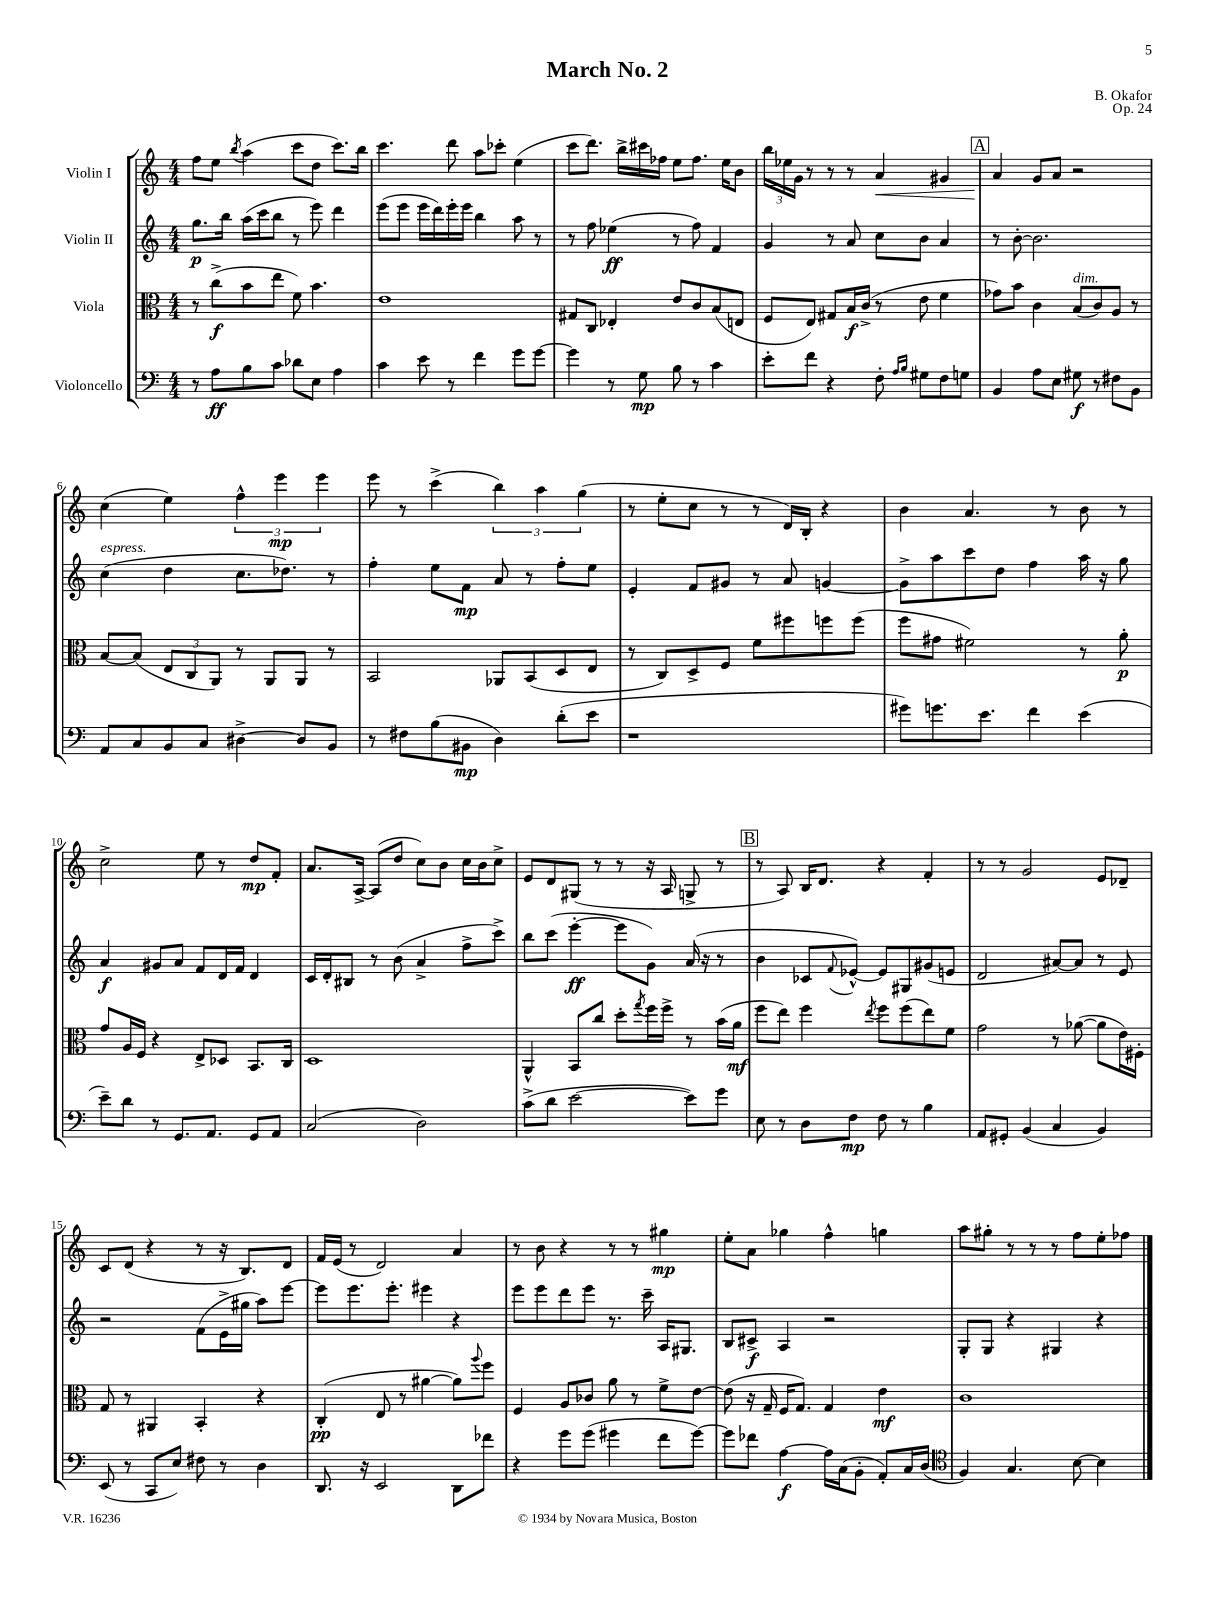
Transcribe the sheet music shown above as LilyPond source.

\header { title = "March No. 2" composer = "B. Okafor" opus = "Op. 24" }
<<
\new StaffGroup <<
\new Staff = "s0" \with { instrumentName = "Violin I" } {
    \clef treble \key c \major \numericTimeSignature \time 4/4
    f''8 e''8 \acciaccatura { b''8 } a''4( c'''8 d''8 c'''8.) b''16 |
    c'''4. d'''8 a''8 ces'''8-. e''4( |
    c'''8 d'''8.) b''16-> cis'''16 fes''16 e''8 fes''8. e''16 b'8 |
    \tuplet 3/2 { b''16 ees''16 g'16 } r8 r8 r8 a'4\< gis'4 |
    \mark \markup { \box "A" } a'4\! g'8 a'8 r2 |
    c''4( e''4) \tuplet 3/2 { f''4-^ e'''4\mp e'''4 } |
    e'''8 r8 c'''4->( \tuplet 3/2 { b''4) a''4 g''4( } |
    r8 e''8-. c''8 r8 r8 d'16) b16-. r4 |
    b'4 a'4. r8 b'8 r8 |
    c''2-> e''8 r8 d''8\mp f'8-. |
    a'8. a16~-> a8( d''8 c''8) b'8 c''16 b'16 c''8-> |
    e'8 d'8 gis8( r8 r8 r16 a16 g8-> r8 |
    \mark \markup { \box "B" } r8 a8) b16 d'8. r4 f'4-. |
    r8 r8 g'2 e'8 des'8-- |
    c'8 d'8( r4 r8 r16 b8.) d'8 |
    f'16 e'16( r8 d'2) a'4 |
    r8 b'8 r4 r8 r8 gis''4\mp |
    e''8-. a'8 ges''4 f''4-^ g''4 |
    a''8 gis''8-. r8 r8 r8 f''8 e''8-. fes''8 \bar "|." |
}
\new Staff = "s1" \with { instrumentName = "Violin II" } {
    \clef treble \key c \major \numericTimeSignature \time 4/4
    g''8.\p b''16 a''16( c'''16 b''8 r8 e'''8) d'''4 |
    e'''8( e'''8 e'''16 d'''16) e'''16-. e'''16 b''4 a''8 r8 |
    r8 f''8 ees''4\ff( r8 f''8) f'4 |
    g'4 r8 a'8 c''8 b'8 a'4 |
    \mark \markup { \box "A" } r8 b'8~-. b'2. |
    c''4^\markup { \italic "espress." }( d''4 c''8. des''8.) r8 |
    f''4-. e''8 f'8\mp a'8 r8 f''8-. e''8 |
    e'4-. f'8 gis'8 r8 a'8 g'4~ |
    g'8-> a''8 c'''8 d''8 f''4 a''16 r16 g''8 |
    a'4\f gis'8 a'8 f'8 d'16 f'16 d'4 |
    c'16 d'16-. bis8 r8 b'8( a'4-> f''8-> c'''8->) |
    b''8 c'''8( e'''4~-.\ff e'''8 g'8) a'16( r16 r8 |
    \mark \markup { \box "B" } b'4 ces'8 \appoggiatura { f'8 } ees'8~-^) ees'8 gis8 gis'8( e'8 |
    d'2 ais'8~) ais'8 r8 e'8 |
    r2 f'8( e'16-> gis''16 a''8) e'''8~ |
    e'''8 e'''8. e'''8.-. eis'''4 r4 |
    e'''8 e'''8 d'''8 e'''8 r8. c'''16-- a16 gis8. |
    b8 cis'8->\f a4 r2 |
    g8-. g8 r4 gis4 r4 \bar "|." |
}
\new Staff = "s2" \with { instrumentName = "Viola" } {
    \clef alto \key c \major \numericTimeSignature \time 4/4
    r8 c''8->\f( b'8 e''8 f'8) b'4. |
    e'1 |
    gis8 c8 ees4-. e'8 c'8 b8( e8 |
    f8 e8) gis8 b16\f c'16->( r8 e'8 f'4 |
    \mark \markup { \box "A" } ges'8) b'8 c'4 b8^\markup { \italic "dim." }( c'8) a8 r8 |
    b8~ b8( \tuplet 3/2 { e8 c8 a,8) } r8 a,8 a,8 r8 |
    b,2 aes,8 b,8( d8 e8 |
    r8 c8) d8-> f8 f'8 fis''8 f''8 f''8( |
    f''8 gis'8 fis'2) r8 a'8-.\p |
    g'8 a16 f16 r4 e8-> des8 b,8. c16 |
    d1 |
    a,4-^ b,8 c''8 d''8-. \acciaccatura { g''8 } f''16 f''16-> r8 b'16( a'16\mf |
    \mark \markup { \box "B" } f''8 e''8) f''4 \acciaccatura { e''8 } f''8 f''8( e''8) f'8 |
    g'2 r8 aes'8~( aes'8 e'16) fis16-. |
    g8 r8 ais,4 b,4-. r4 |
    c4-.\pp( e8 r8 ais'4~ ais'8) \appoggiatura { a''8 } f''8 |
    f4 a8 ces'8 a'8 r8 f'8-> e'8~ |
    e'8( r16 g16-- f16 g8.) g4 e'4\mf |
    c'1 \bar "|." |
}
\new Staff = "s3" \with { instrumentName = "Violoncello" } {
    \clef bass \key c \major \numericTimeSignature \time 4/4
    r8 a8\ff b8 c'8 des'8 e8 a4 |
    c'4 e'8 r8 f'4 g'8 g'8~ |
    g'4 r8 g8\mp b8 r8 c'4 |
    e'8-. f'8 r4 f8-. \grace { a16 b16 } gis8 f8 g8 |
    \mark \markup { \box "A" } b,4 a8 e8 gis8\f r8 fis8 b,8 |
    a,8 c8 b,8 c8 dis4~-> dis8 b,8 |
    r8 fis8 b8( bis,8\mp d4) d'8-.( e'8 |
    r1 |
    gis'8) g'8. e'8. f'4 e'4( |
    e'8--) d'8 r8 g,8. a,8. g,8 a,8 |
    c2( d2) |
    c'8->( d'8 e'2~ e'8) g'8 |
    \mark \markup { \box "B" } e8 r8 d8 f8\mp f8 r8 b4 |
    a,8 gis,8-. b,4( c4 b,4) |
    e,8( r8 c,8 e8) fis8 r8 d4 |
    d,8. r16 e,2 d,8 fes'8 |
    r4 g'8 g'8( gis'4 f'8 gis'8~) |
    gis'8 fes'8 a4~\f a16 c16( b,8-. a,8-.) c16 d16( |
    \clef tenor f4) g4. b8~ b4 \bar "|." |
}
>>
>>
